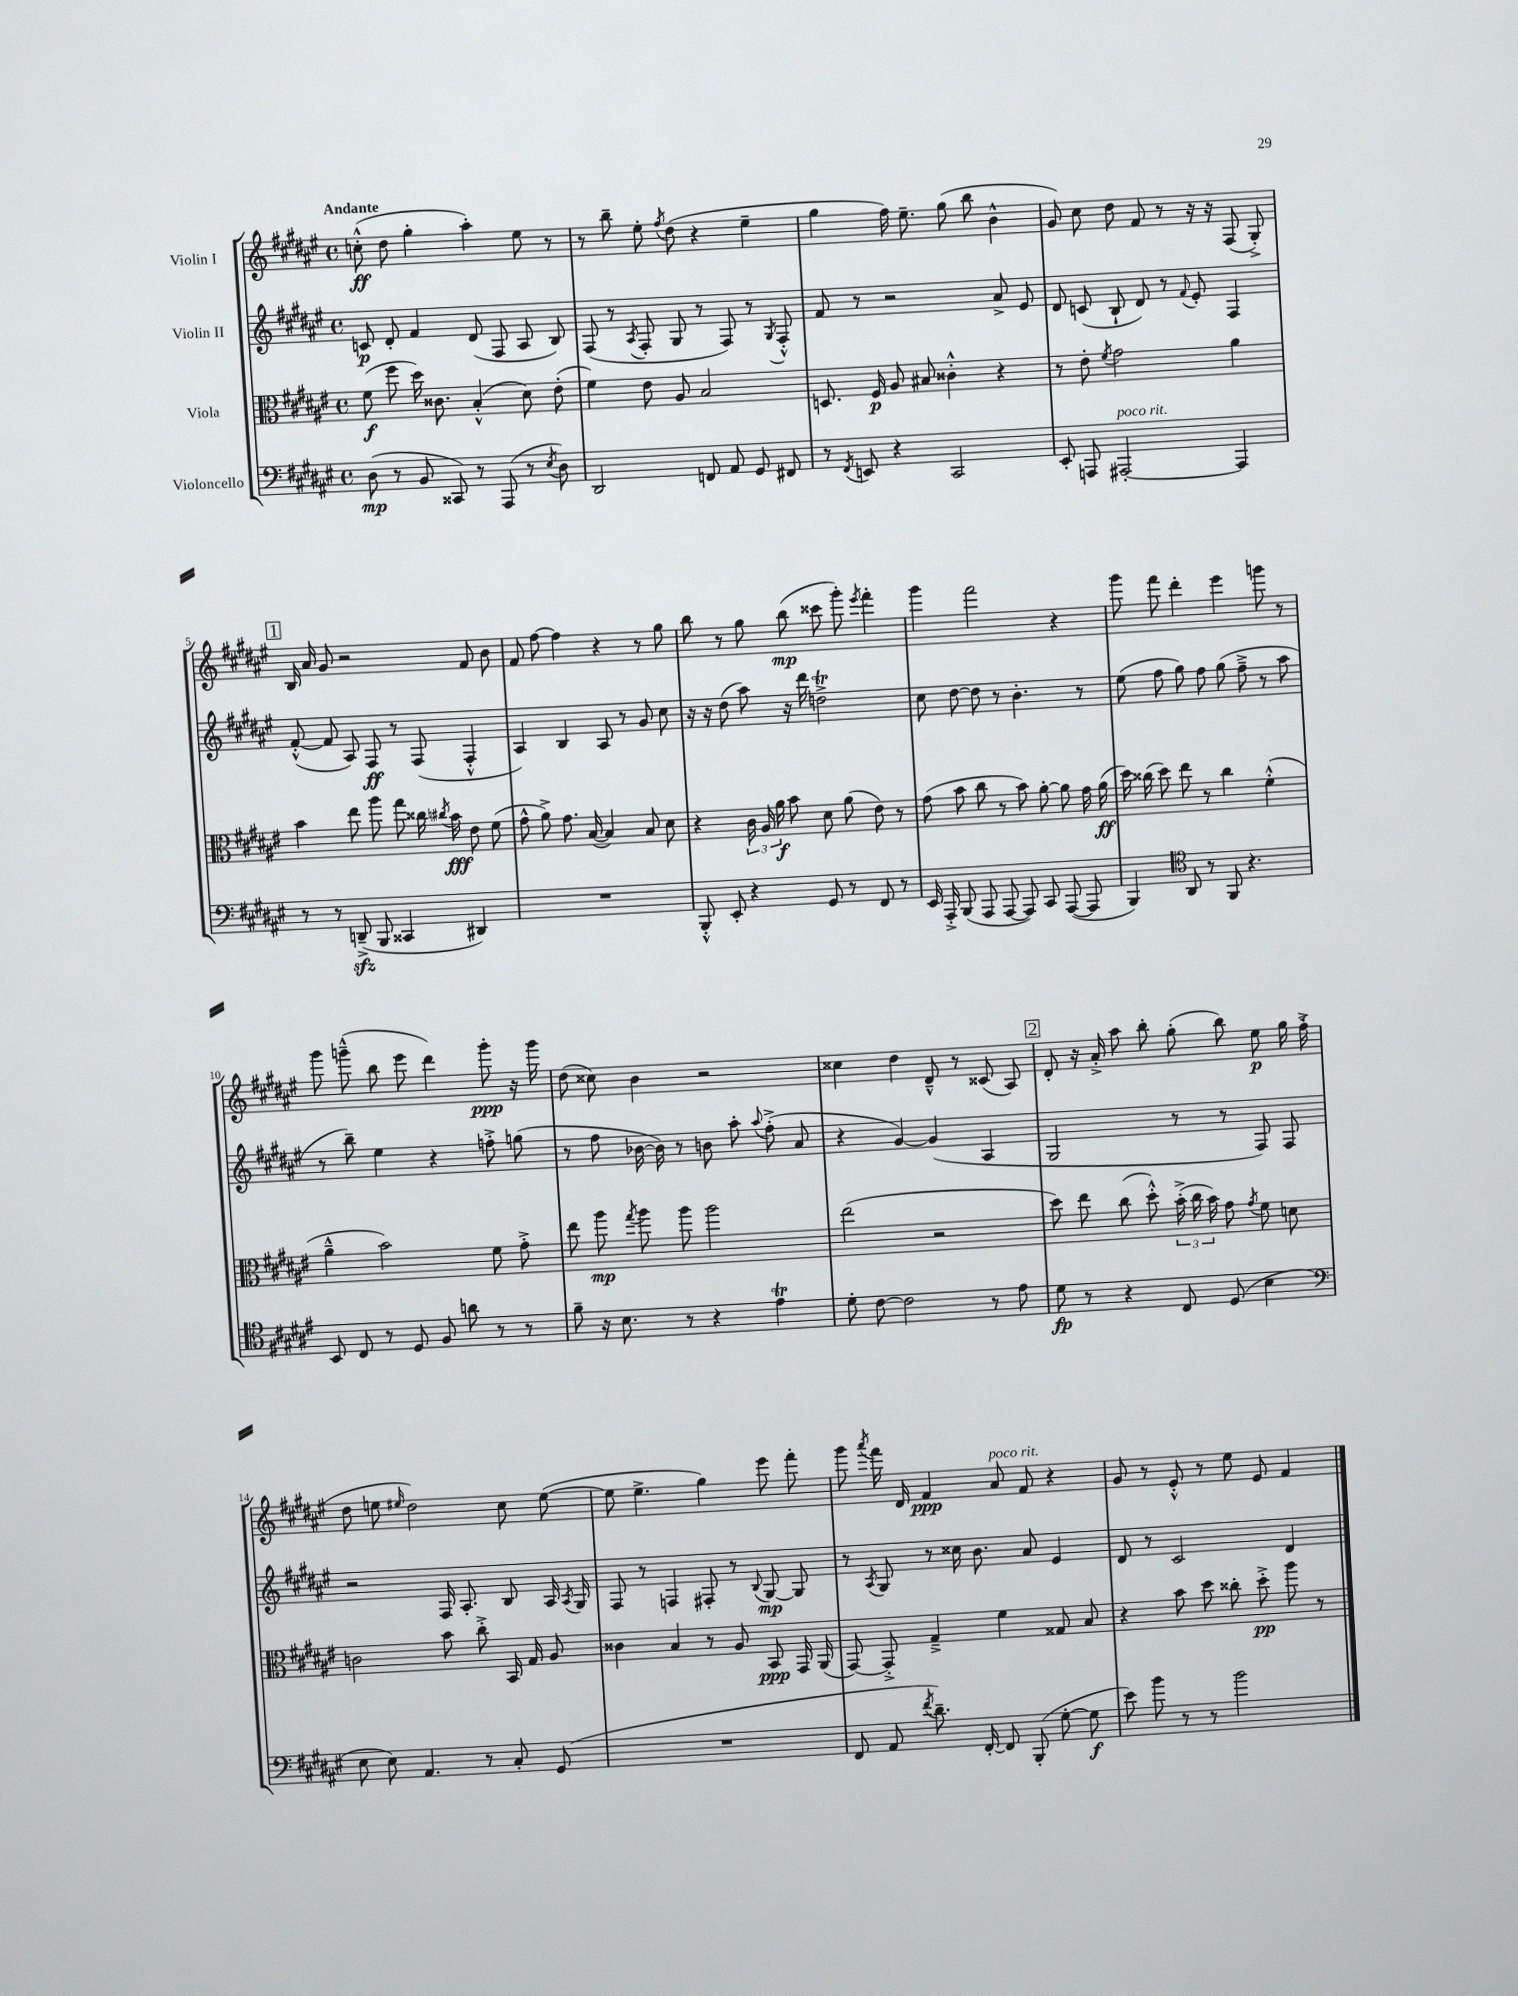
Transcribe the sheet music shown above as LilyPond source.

<<
\new StaffGroup <<
\new Staff = "s0" \with { instrumentName = "Violin I" } {
    \clef treble \key fis \major \defaultTimeSignature \time 4/4 \tempo "Andante"
    \autoBeamOff c''8-.-^\ff( dis''8 gis''4-. ais''4-.) eis''8 r8 |
    r8 b''8-- eis''8-. \acciaccatura { fis''8 } dis''8( r4 eis''4-- |
    gis''4 fis''16) eis''8.-- gis''8( b''8 b'4-^ |
    gis'8) cis''8 dis''8 fis'8 r8 r16 r16 fis8( gis8-.->) |
    \mark \markup { \box "1" } b16 ais'16 gis'8 r2 fis'8 b'8 |
    fis'8 fis''8~ fis''4 r4 r8 gis''8 |
    b''8 r8 gis''8 b''8\mp( cisis'''8 gis'''8-.) \acciaccatura { eis'''8 } fis'''4-. |
    gis'''4 fis'''2 r4 |
    gis'''8 fis'''8 dis'''4-. eis'''4 g'''8 r8 |
    gis'''8 g'''8---^( b''8 eis'''8 dis'''4) g'''8-.\ppp r16 g'''16 |
    dis''8( cisis''8) b'4 r2 |
    cisis''4 dis''4 dis'8---^ r8 cisis'8( ais8) |
    \mark \markup { \box "2" } dis'8-. r16 ais'16-.-> ais''8 b''8-. gis''8-.( b''8) eis''8\p gis''16 fis''16-.->( |
    dis''8 e''8 \grace { eis''16 } dis''2) cis''8 eis''8~( |
    eis''8 eis''4.-> gis''4) eis'''8 fis'''8-. |
    gis'''8 \acciaccatura { ais'''8 } fis'''16 dis'16 fis'4\ppp ais'8^\markup { \italic "poco rit." } fis'8 r4 |
    gis'8 r8 eis'8-.-^ r8 eis''8 eis'8 fis'4 \bar "|." |
}
\new Staff = "s1" \with { instrumentName = "Violin II" } {
    \clef treble \key fis \major \defaultTimeSignature \time 4/4
    \autoBeamOff c'8\p dis'8-. fis'4 dis'8( fis8 ais8 b8) |
    fis8( r8 \acciaccatura { ais8 } fis8-. gis8 r8 fis8) r8 \acciaccatura { gis8 } fis8-.-^ |
    fis'8 r8 r2 ais'8-> eis'8 |
    dis'8 c'8( b8-! dis'8) r8 \appoggiatura { fis'8 } eis'8-. fis4 |
    \mark \markup { \box "1" } fis'8~-.-^( fis'8 ais8) fis8\ff r8 fis8( fis4-.-^ |
    ais4) b4 ais8 r8 gis'8 cis''8 |
    r16 r16 dis''8( ais''8) r16 dis'''16 d''2->\trill |
    cis''8 dis''8~ dis''8 r8 b'4.-. r8 |
    eis''8( fis''8 gis''8) fis''8 gis''8( fis''8---> r8 ais''8 |
    r8 b''8--) eis''4 r4 f''8-.-> g''8( |
    r8 fis''8 bes'16~ bes'16) r8 b'8 ais''8-. \appoggiatura { ais''8 } fis''8-.->( ais'8 |
    r4 gis'4~) gis'4( ais4 |
    \mark \markup { \box "2" } gis2 r8 r8 fis8) fis8 |
    r2 fis16 ais8.-. b8 ais16 \acciaccatura { ais8 } gis16 |
    fis8 r8 f4 fis8-. r8 \appoggiatura { b8 } gis8~\mp gis8 |
    r8 \acciaccatura { ais8 } gis8 r8 cisis''16 b'8. ais'8 eis'4 |
    dis'8 r8 cis'2 dis'4 \bar "|." |
}
\new Staff = "s2" \with { instrumentName = "Viola" } {
    \clef alto \key fis \major \defaultTimeSignature \time 4/4
    \autoBeamOff fis'8\f( fis''8 dis''16) cisis'8. b4-.-^( dis'8) eis'8-.( |
    fis'4) eis'8 ais8 b2 |
    d8. fis16\p ais8 bis8 cisis'4-.-^ r4 |
    r8 eis'8-. \acciaccatura { fis'8 } gis'2 ais'4 |
    \mark \markup { \box "1" } b'4 eis''8 ais''8 gis''8 cisis''16 \acciaccatura { cis''8 } b'16\fff eis'8 fis'8( |
    gis'8-^ ais'8->) gis'8. b16~( b4) b8 dis'8 |
    r4 \tuplet 3/2 { cis'16 ais16 ais'16\f } b'8 dis'8 ais'8( eis'8) r8 |
    gis'8( b'8 cis''8 r8 b'8) ais'8~-. ais'8 gis'16 ais'16\ff( |
    dis''16) cisis''16( dis''8) eis''8 r8 cisis''4 fis'4-.-^( |
    ais'4---^ b'2) fis'8 gis'8-.-> |
    eis''8 ais''8\mp \acciaccatura { gis''8 } ais''8 ais''8 ais''2 |
    eis''2( r2 |
    \mark \markup { \box "2" } dis''8) eis''8 cis''8( dis''8-.-^) \tuplet 3/2 { b'16-.->( cis''16 b'16) } gis'8 \acciaccatura { gis'8 } fis'8 d'8 |
    c'2 b'8 cis''8-.-> b,16 gis16 ais8 |
    cisis'4 b4 r8 ais8 b,8\ppp gis,16 ais,16( |
    gis,8~) gis,8-.-> gis4---> fis'4 gisis8 b8 |
    r4 b'8 dis''8 cisis''8-. dis''8-.->\pp ais''8 r8 \bar "|." |
}
\new Staff = "s3" \with { instrumentName = "Violoncello" } {
    \clef bass \key fis \major \defaultTimeSignature \time 4/4
    \autoBeamOff dis8\mp( r8 b,8 cisis,8) r8 ais,,8( r8 \acciaccatura { eis8 } dis8) |
    dis,2 f,8 ais,8 gis,8 fis,8 |
    r8 \acciaccatura { fis,8 } e,8 r4 cis,2 |
    eis,8-. a,,8 ais,,2~-.^\markup { \italic "poco rit." } ais,,4 |
    \mark \markup { \box "1" } r8 r8 d,8--->\sfz( b,,8 cisis,4 dis,4) |
    R1 |
    b,,8-.-^ eis,8-. r4 gis,8 r8 fis,8 r8 |
    eis,16 ais,,16-.-> b,,8( ais,,8 ais,,8~ ais,,8) cis,8 ais,,8~( ais,,8 |
    b,,4) \clef tenor ais,8 r8 fis,8 r4. |
    b,8 cis8 r8 dis8 fis8 a'8 r8 r8 |
    fis'8-- r16 b8. r8 r4 eis'4\trill |
    dis'8-. cis'8~ cis'2 r8 eis'8 |
    \mark \markup { \box "2" } dis'8\fp r8 r4 cis8 dis8( b4 |
    \clef bass eis8 eis8) ais,4. r8 cis8-. gis,8( |
    R1 |
    fis,8 ais,8 \acciaccatura { fis'8 } dis'8.--) fis,16~-. fis,8 b,,8-.( gis8~-. gis8\f |
    eis'8) b'8 r8 r8 b'2 \bar "|." |
}
>>
>>
